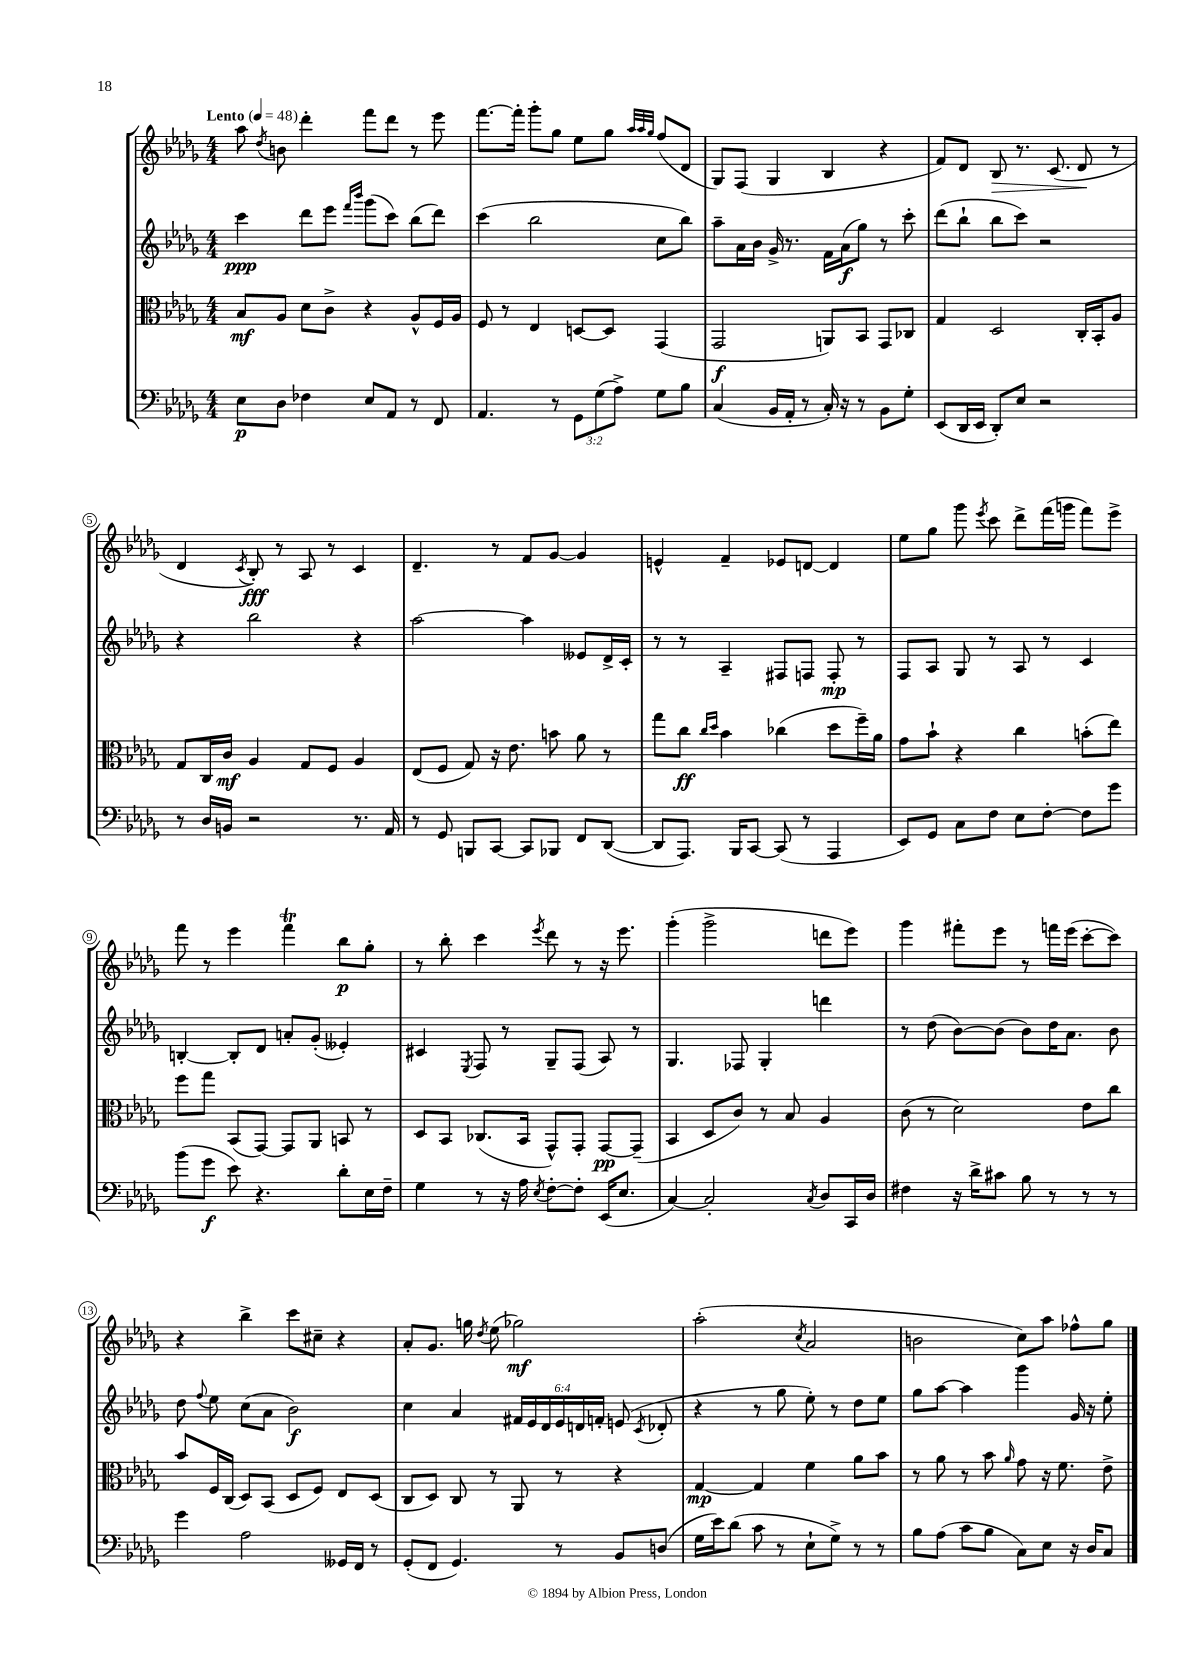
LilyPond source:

<<
\new StaffGroup <<
\new Staff = "s0" {
    \clef treble \key des \major \numericTimeSignature \time 4/4 \tempo "Lento" 4 = 48
    \autoBeamOff aes''8 \acciaccatura { des''8 } b'8 des'''4-. f'''8[ des'''8] r8 ees'''8 |
    f'''8.[~ f'''16]-. ges'''8[-. ges''8] ees''8[ ges''8] \grace { aes''32[ aes''32 ges''32] } f''8[( des'8] |
    ges8[) f8]( ges4 bes4 r4 |
    f'8[) des'8] bes8\> r8. c'8.( des'8\! r8 |
    des'4 \acciaccatura { c'8 } bes8-.\fff) r8 aes8 r8 c'4 |
    des'4.-- r8 f'8[ ges'8]~ ges'4 |
    e'4-^ f'4-- ees'8[ d'8]~ d'4 |
    ees''8[ ges''8] ges'''8 \acciaccatura { ees'''8 } c'''8 des'''8[-> f'''16( g'''16] f'''8[) ees'''8]-> |
    f'''8 r8 ees'''4 f'''4\trill bes''8[\p ges''8]-. |
    r8 bes''8-. c'''4 \acciaccatura { ees'''8 } des'''8 r8 r16 ees'''8. |
    ges'''4-.( ges'''2-> d'''8[ ees'''8]) |
    ges'''4 fis'''8[-. ees'''8] r8 f'''16[ ees'''16]( c'''8[~-. c'''8]) |
    r4 bes''4-> c'''8[ cis''8]-- r4 |
    aes'8[-. ges'8.] g''16 \acciaccatura { des''8 } ees''8( ges''2\mf) |
    aes''2-.( \acciaccatura { c''8 } aes'2 |
    b'2 c''8[) aes''8] fes''8[-^ ges''8] \bar "|." |
}
\new Staff = "s1" {
    \clef treble \key des \major \numericTimeSignature \time 4/4 \override Staff.TupletNumber.text = #tuplet-number::calc-fraction-text
    \autoBeamOff c'''4\ppp des'''8[ ees'''8] \grace { f'''16[ bes'''16] } ges'''8[( c'''8]) bes''8[( des'''8]) |
    c'''4( bes''2 c''8[ bes''8]) |
    aes''8[-- aes'16 bes'16] ges'16-> r8. f'16[ aes'16\f( ges''8]) r8 c'''8-. |
    des'''8[( bes''8]-! bes''8[ c'''8]) r2 |
    r4 bes''2 r4 |
    aes''2~ aes''4 eeses'8[ des'16-> c'16]-. |
    r8 r8 aes4-- fis8[ f8] f8-.\mp r8 |
    f8[ aes8] ges8 r8 aes8 r8 c'4 |
    b4~-. b8[-. des'8] a'8[-. ges'8]-.( eeses'4-.) |
    cis'4 \acciaccatura { ees8 } f8 r8 ges8[-- f8]( aes8) r8 |
    ges4. fes8 ges4-. d'''4 |
    r8 des''8( bes'8[~) bes'8]( bes'8[) des''16 aes'8.] bes'8 |
    des''8 \appoggiatura { f''8 } ees''8 c''8[( aes'8] bes'2\f) |
    c''4 aes'4 \tuplet 6/4 { fis'16[ ees'16 des'16 ees'16 d'16 f'16]-. } e'8( \acciaccatura { c'8 } des'8-. |
    r4 r8 ges''8 ees''8-.) r8 des''8[ ees''8] |
    ges''8[ aes''8]~ aes''4 ges'''4 ges'16 r16 ees''8-. \bar "|." |
}
\new Staff = "s2" {
    \clef alto \key des \major \numericTimeSignature \time 4/4
    \autoBeamOff bes8[\mf aes8] des'8[ c'8]-> r4 aes8[-^ f16 aes16] |
    f8 r8 ees4 d8[~ d8] ges,4( |
    ges,2\f a,8[) bes,8] ges,8[ ces8] |
    ges4 des2 c16[-. bes,16-. aes8] |
    ges8[ c16 c'16]\mf aes4 ges8[ f8] aes4 |
    ees8[( f8] ges8) r16 ees'8. b'8 aes'8 r8 |
    ges''8[ c''8]\ff \grace { c''16[ des''16] } bes'4 ces''4( des''8[ f''16--) aes'16] |
    ges'8[ bes'8]-! r4 c''4 b'8[-.( ees''8]) |
    f''8[ ges''8] bes,8[( ges,8]~) ges,8[ aes,8] b,8 r8 |
    des8[ bes,8] ces8.[( bes,16] ges,8[-^) ges,8]-. ges,8[~\pp ges,8]--( |
    bes,4 des8[ c'8]) r8 bes8 aes4 |
    c'8( r8 des'2) ees'8[ c''8] |
    bes'8[ f16 c16]( des8[) bes,8]( des8[ f8]) ees8[ des8]( |
    c8[ des8]) c8 r8 aes,8 r8 r4 |
    ges4~\mp ges4 f'4 aes'8[ bes'8] |
    r8 aes'8 r8 bes'8 \grace { aes'16 } ges'8 r16 f'8. ees'8-> \bar "|." |
}
\new Staff = "s3" {
    \clef bass \key des \major \numericTimeSignature \time 4/4 \override Staff.TupletNumber.text = #tuplet-number::calc-fraction-text
    \autoBeamOff ees8[\p des8] fes4 ees8[ aes,8] r8 f,8 |
    aes,4. r8 \tuplet 3/2 { ges,8[ ges8( aes8]->) } ges8[ bes8] |
    c4( bes,16[ aes,16]-. r8 c16-.) r16 r8 bes,8[ ges8]-. |
    ees,8[( des,16 ees,16] des,8[-.) ees8] r2 |
    r8 des16[ b,16] r2 r8. aes,16 |
    r8 ges,8 b,,8[ c,8]~ c,8[ bes,,8] f,8[ des,8]~( |
    des,8[ aes,,8.]) bes,,16[ c,8]~ c,8( r8 aes,,4 |
    ees,8[) ges,8] c8[ f8] ees8[ f8]~-. f8[ ges'8] |
    bes'8[( ges'8]\f ees'8) r4. des'8[-. ees16 f16]-- |
    ges4 r8 r16 aes16 \acciaccatura { ees8 } f8[~-. f8]-. ees,16[( ees8.] |
    c4~) c2-. \acciaccatura { c8 } des8[ c,16 des16] |
    fis4 r16 des'16[-> cis'8] bes8 r8 r8 r8 |
    ges'4 aes2 geses,16[ f,16] r8 |
    ges,8[-.( f,8] ges,4.) r8 bes,8[ d8]( |
    ges16[ ees'16) des'8]( c'8 r8 ees8[-! ges8]->) r8 r8 |
    bes8[ aes8]( c'8[ bes8] c8[) ees8] r16 des16[ c8] \bar "|." |
}
>>
>>
\layout { \context { \Score \override BarNumber.stencil = #(make-stencil-circler 0.1 0.3 ly:text-interface::print) } }
